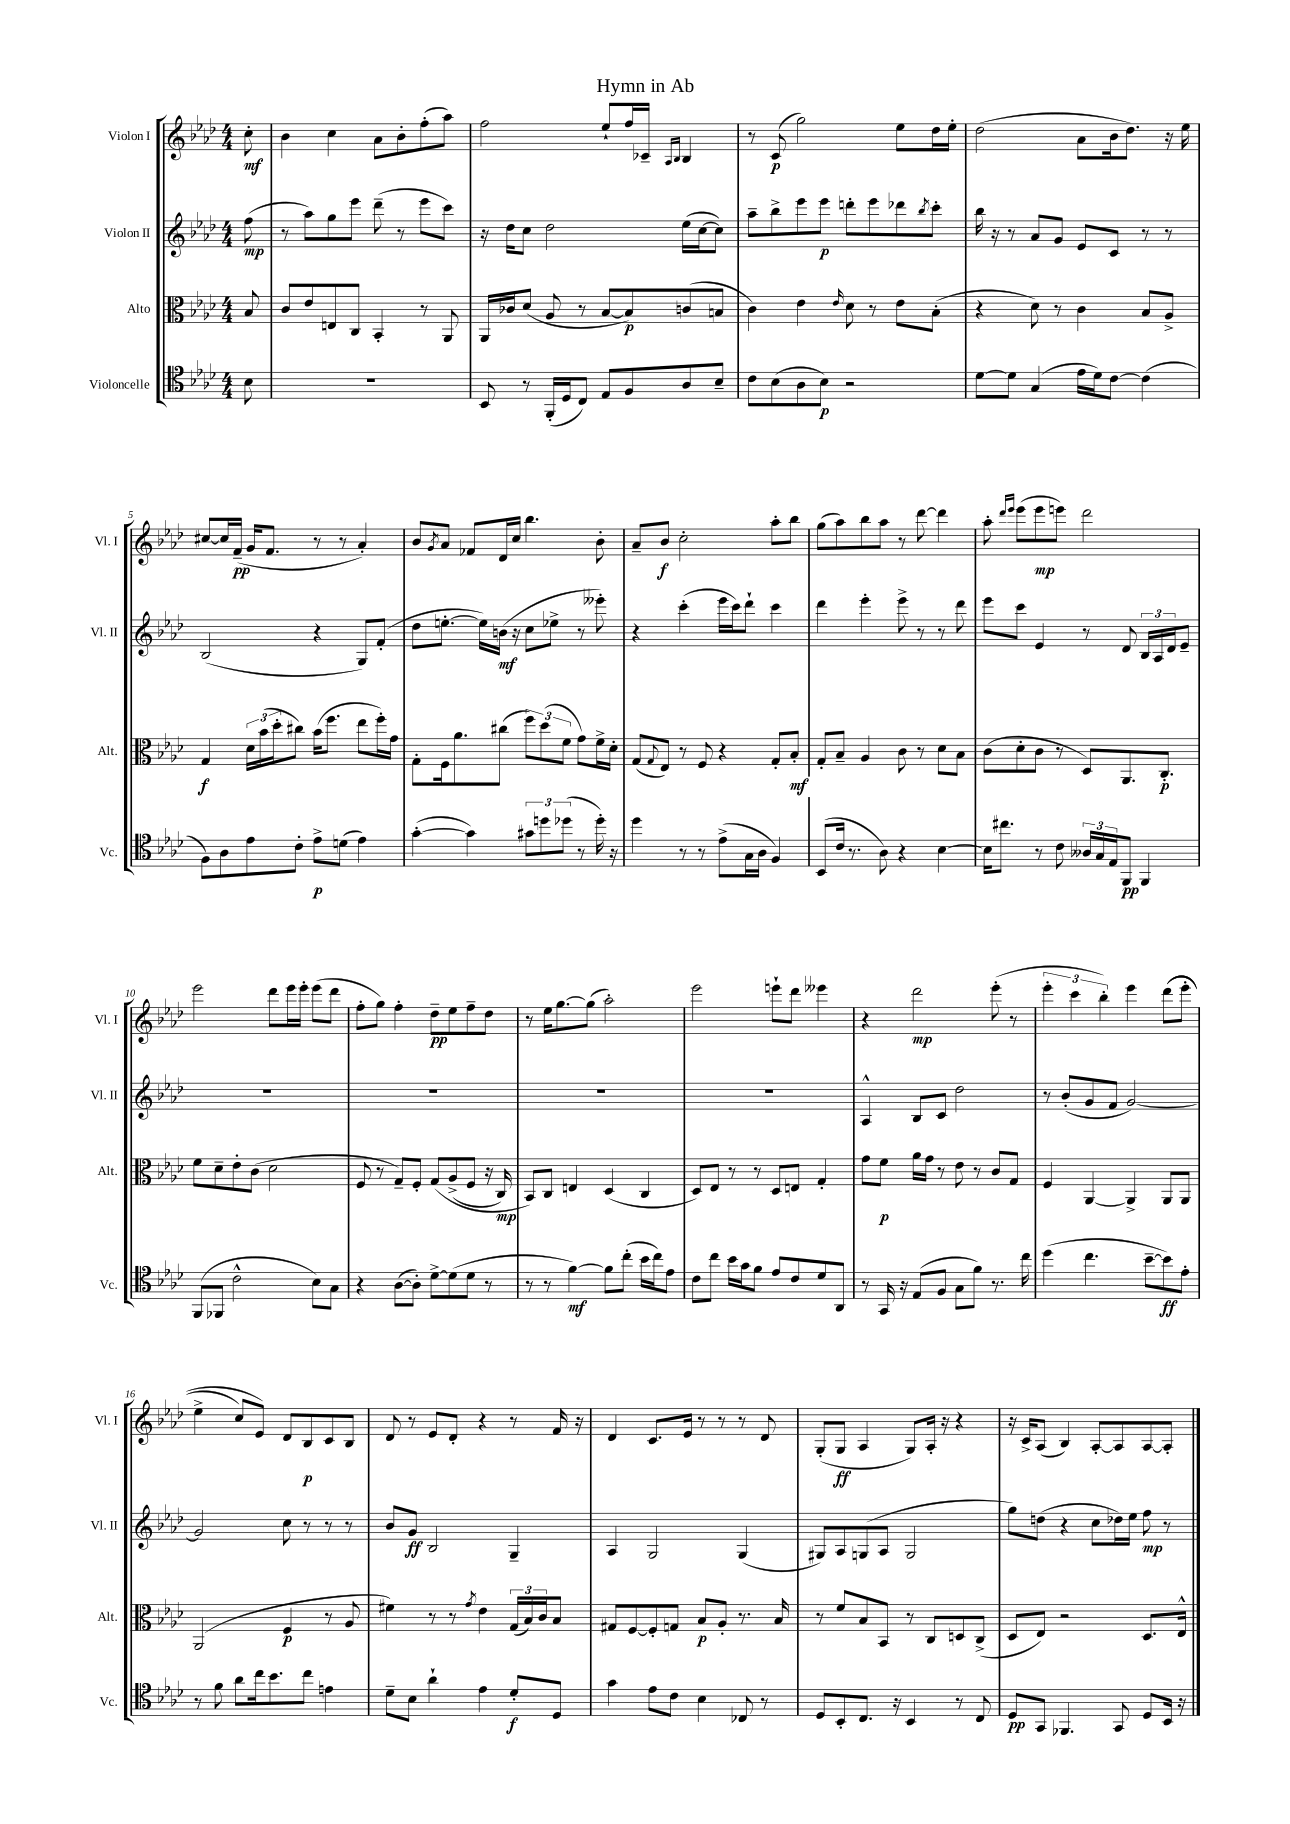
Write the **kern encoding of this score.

**kern	**dynam	**kern	**dynam	**kern	**dynam	**kern	**dynam
*part4	*part4	*part3	*part3	*part2	*part2	*part1	*part1
*staff4	*staff4	*staff3	*staff3	*staff2	*staff2	*staff1	*staff1
*I"Violoncelle	*	*I"Alto	*	*I"Violon II	*	*I"Violon I	*
*I'Vc.	*	*I'Alt.	*	*I'Vl. II	*	*I'Vl. I	*
*clefC4	*	*clefC3	*	*clefG2	*	*clefG2	*
*k[b-e-a-d-]	*	*k[b-e-a-d-]	*	*k[b-e-a-d-]	*	*k[b-e-a-d-]	*
*M4/4	*	*M4/4	*	*M4/4	*	*M4/4	*
=	=	=	=	=	=	=	=
8B-\	.	8B-/	.	(8ff\	mp	8cc'\	mf
=1	=1	=1	=1	=1	=1	=1	=1
1r	.	8c/L	.	8r	.	4b-\	.
.	.	8e-/	.	8aa-\L)	.	.	.
.	.	8En/	.	8gg\	.	4cc\	.
.	.	8C/J	.	8eee-\J	.	.	.
.	.	4BB-'/	.	(8ddd-~\	.	8a-\L	.
.	.	.	.	8r	.	8b-'\	.
.	.	8r	.	8eee-\L	.	(8ff'\	.
.	.	8AA-/	.	8ccc\J)	.	8aa-\J)	.
=2	=2	=2	=2	=2	=2	=2	=2
8BB-/	.	16AA-/LL	.	16r	.	2ff\	.
.	.	16c-X/J	.	16dd-\KL	.	.	.
8r	.	(8d-/J	.	8cc\J	.	.	.
(16FF'/LL	.	8A-/	.	2dd-\	.	.	.
16D-/J	.	.	.	.	.	.	.
8C/J)	.	8r	.	.	.	.	.
8E-/L	.	[8B-/L	.	.	.	8ee-`/L	.
8F/	.	8B-/])	p	.	.	16ff/L	.
.	.	.	.	.	.	16c-X~/JJ	.
.	.	.	.	.	.	16qqA-/LL	.
.	.	.	.	.	.	16qqB-/JJ	.
8A-/	.	(8cn/	.	(16ee-\LL	.	4B-/	.
.	.	.	.	[16cc\J	.	.	.
8B-~/J	.	8Bn/J	.	8cc\J])	.	.	.
=3	=3	=3	=3	=3	=3	=3	=3
8c\L	.	4c\)	.	8aa-~\L	.	8r	.
(8B-\	.	.	.	8bb-^\	.	(8c/	p
8A-\	.	4e-\	.	8eee-\	.	2gg\)	.
8B-\J)	p	.	.	8eee-\J	p	.	.
.	.	16qqe-/	.	.	.	.	.
2r	.	8d-\	.	8dddn'\L	.	.	.
.	.	8r	.	8eee-\	.	.	.
.	.	8e-\L	.	8ddd-X\	.	8ee-\L	.
.	.	.	.	8qbb-/	.	.	.
.	.	(8B-'\J	.	8ccc'\J	.	16dd-\L	.
.	.	.	.	.	.	16ee-'\JJ	.
=4	=4	=4	=4	=4	=4	=4	=4
[8d-\L	.	4r	.	16bb-\	.	(2dd-\	.
.	.	.	.	16r	.	.	.
8d-\J]	.	.	.	8r	.	.	.
(4G/	.	8d-\)	.	8a-/L	.	.	.
.	.	8r	.	8g/J	.	.	.
16e-\LL	.	4c\	.	8e-/L	.	8a-\L	.
16d-\J)	.	.	.	.	.	.	.
[8c\J	.	.	.	8c/J	.	16b-\k	.
.	.	.	.	.	.	8.dd-\J)	.
(4c\]	.	8B-/L	.	8r	.	.	.
.	.	8A-^/J	.	8r	.	16r	.
.	.	.	.	.	.	16ee-\	.
!!LO:LB:g=z
=5	=5	=5	=5	=5	=5	=5	=5
8F\L)	.	4G/	f	(2B-/	.	[8cc#X/L	.
8A-\	.	.	.	.	.	16cc#/L]	.
.	.	.	.	.	.	(16f~/JJ	pp
8e-\	.	24d-\LL	.	.	.	16g/KL	.
.	.	(24b-\	.	.	.	.	.
.	.	.	.	.	.	8.f/J	.
.	.	24dd-'\J	.	.	.	.	.
8c'\J	.	8cc#X\J)	.	.	.	.	.
8e-^\L	p	(16b-\KL	.	4r	.	8r	.
.	.	8.ff\J	.	.	.	.	.
(8dn\J	.	.	.	.	.	8r	.
4e-\)	.	8ee-\L	.	8G/L)	.	4a-'/)	.
.	.	16ff'\L)	.	(8f'/J	.	.	.
.	.	16g\JJ	.	.	.	.	.
=6	=6	=6	=6	=6	=6	=6	=6
([4g'\	.	8G'\L	.	8dd-\L	.	8b-/L	.
.	.	.	.	.	.	8qg/	.
.	.	16F\k	.	[8.een'\J	.	8a-/J	.
.	.	8.a-\	.	.	.	.	.
4g\])	.	.	.	.	.	8f-X/L	.
.	.	.	.	16ee\LL])	.	.	.
.	.	(8cc#X\J	.	(16bn\JJ	mf	16d-/L	.
.	.	.	.	16r	.	16cc/JJ	.
12g#X\L	.	12ff\L)	.	8cc\L	.	4.bb-\	.
12ddn\	.	(12dd-\	.	.	.	.	.
.	.	.	.	8ee-X^\J	.	.	.
(12dd-X\J	.	12f\J	.	.	.	.	.
8r	.	8g\L)	.	8r	.	.	.
16dd-'\)	.	16f^\L	.	8eee--X'\)	.	8b-'\	.
16r	.	16d-'\JJ	.	.	.	.	.
=7	=7	=7	=7	=7	=7	=7	=7
4dd-\	.	(8G/L	.	4r	.	8a-~/L	.
.	.	8qqG/	.	.	.	.	.
.	.	8E-/J)	.	.	.	8b-/J	f
8r	.	8r	.	(4ccc'\	.	2cc'\	.
8r	.	8F/	.	.	.	.	.
(8e-^\L	.	4r	.	16eee-\LL	.	.	.
.	.	.	.	16ccc\J)	.	.	.
16G\L	.	.	.	8ddd-`\J	.	.	.
16A-\JJ	.	.	.	.	.	.	.
4F/)	.	8G'/L	.	4ccc\	.	8aa-'\L	.
.	.	8B-'/J	mf	.	.	8bb-\J	.
=8	=8	=8	=8	=8	=8	=8	=8
(8BB-/L	.	8G'/L	.	4ddd-\	.	(8gg\L	.
16c/Jk	.	8B-~/J	.	.	.	8aa-\)	.
8.r	.	.	.	.	.	.	.
.	.	4A-/	.	4eee-'\	.	8bb-\	.
8A-\)	.	.	.	.	.	8aa-\J	.
4r	.	8c\	.	8eee-^\	.	8r	.
.	.	8r	.	8r	.	[8ddd-\	.
[4B-\	.	8d-\L	.	8r	.	4ddd-\]	.
.	.	8B-\J	.	8ddd-\	.	.	.
=9	=9	=9	=9	=9	=9	=9	=9
16B-\KL]	.	(8c\L	.	8eee-\L	.	8aa-'\	.
8.cc#X\J	.	.	.	.	.	.	.
.	.	.	.	.	.	16qqddd-/LL	.
.	.	.	.	.	.	16qqeee-/JJ	.
.	.	8d-'\	.	8ccc\J	.	(8eee-\L	.
8r	.	8c\J	.	4e-/	.	8eee-\	mp
8c\	.	8r	.	.	.	8eeen\J)	.
24A--X/LL	.	8D-/L)	.	8r	.	2ddd-\	.
24G/	.	.	.	.	.	.	.
24E-/J	.	.	.	.	.	.	.
8FF/J	pp	8.AA-/	.	8d-/	.	.	.
4FF/	.	.	.	24B-/LL	.	.	.
.	.	.	.	24A-/	.	.	.
.	.	8.C'/J	p	.	.	.	.
.	.	.	.	24d-/J	.	.	.
.	.	.	.	8e-~/J	.	.	.
!!LO:LB:g=z
=10	=10	=10	=10	=10	=10	=10	=10
(8FF/L	.	8f\L	.	1r	.	2eee-\	.
8FF-X/J	.	8d-~\	.	.	.	.	.
2c^^\	.	8e-'\	.	.	.	.	.
.	.	(8c\J	.	.	.	.	.
.	.	2d-\	.	.	.	8ddd-\L	.
.	.	.	.	.	.	16eee-\L	.
.	.	.	.	.	.	16eee-'\JJ	.
8B-\L)	.	.	.	.	.	(8eee-\L	.
8G\J	.	.	.	.	.	8ddd-\J	.
=11	=11	=11	=11	=11	=11	=11	=11
4r	.	8F/	.	1r	.	8ff'\L	.
.	.	8r	.	.	.	8gg\J)	.
([8A-\L	.	8G~/L)	.	.	.	4ff'\	.
8A-'\J])	.	8F'/J	.	.	.	.	.
[8d-^\L	.	(8G/L	.	.	.	8dd-~\L	pp
(8d-\]	.	(8A-^/	.	.	.	8ee-\	.
8d-\J	.	8F/J	.	.	.	8ff~\	.
8r	.	16r	.	.	.	8dd-\J	.
.	.	16C/)	mp	.	.	.	.
=12	=12	=12	=12	=12	=12	=12	=12
8r	.	8BB-/L)	.	1r	.	8r	.
8r	.	8C/J	.	.	.	16ee-\KL	.
.	.	.	.	.	.	[8.gg\	.
[4f\)	mf	4En/	.	.	.	.	.
.	.	.	.	.	.	(8gg\J]	.
8f\L]	.	(4D-/	.	.	.	2aa-'\)	.
(8cc'\J	.	.	.	.	.	.	.
16b-\LL	.	4C/	.	.	.	.	.
16cc\J)	.	.	.	.	.	.	.
8e-\J	.	.	.	.	.	.	.
=13	=13	=13	=13	=13	=13	=13	=13
8c\L	.	8D-/L)	.	1r	.	2eee-\	.
8cc\J	.	8E-/J	.	.	.	.	.
16b-\LL	.	8r	.	.	.	.	.
16g\J	.	.	.	.	.	.	.
8f\J	.	8r	.	.	.	.	.
8e-/L	.	8D-/L	.	.	.	8eeen`\L	.
8c/	.	8En/J	.	.	.	8ddd-\J	.
8d-/	.	4G'/	.	.	.	4eee--X\	.
8AA-/J	.	.	.	.	.	.	.
=14	=14	=14	=14	=14	=14	=14	=14
8r	.	8g\L	.	4A-^^/	.	4r	.
16GG/	.	8f\J	p	.	.	.	.
16r	.	.	.	.	.	.	.
(8E-/L	.	16a-\LL	.	8B-/L	.	2ddd-\	mp
.	.	16g\JJ	.	.	.	.	.
8F/J	.	8r	.	8c/J	.	.	.
8G\L	.	8e-\	.	2dd-\	.	.	.
8f\J)	.	8r	.	.	.	.	.
8.r	.	8c/L	.	.	.	(8eee-'\	.
.	.	8G/J	.	.	.	8r	.
16cc\	.	.	.	.	.	.	.
=15	=15	=15	=15	=15	=15	=15	=15
(4dd-\	.	4F/	.	8r	.	6eee-'\	.
.	.	.	.	(8b-'/L	.	.	.
.	.	.	.	.	.	6ccc\	.
4.cc\	.	[4AA-/	.	8g/	.	.	.
.	.	.	.	.	.	6bb-'\)	.
.	.	.	.	8f/J	.	.	.
.	.	4AA-^/]	.	[2g/)	.	4eee-\	.
[8b-~\L	.	.	.	.	.	.	.
8b-\])	ff	8AA-/L	.	.	.	((8ddd-\L	.
8e-'\J	.	8AA-/J	.	.	.	8eee-'\J	.
!!LO:LB:g=z
=16	=16	=16	=16	=16	=16	=16	=16
8r	.	(2AA-/	.	2g/]	.	4ee-^\	.
8f\	.	.	.	.	.	.	.
8a-\L	.	.	.	.	.	8cc/L)	.
16cc\k	.	.	.	.	.	8e-/J)	.
8.b-\	.	.	.	.	.	.	.
.	.	4F/	p	8cc\	.	8d-/L	.
8cc\J	.	.	.	8r	.	8B-/	p
4en\	.	8r	.	8r	.	8c/	.
.	.	8A-/	.	8r	.	8B-/J	.
=17	=17	=17	=17	=17	=17	=17	=17
8d-~\L	.	4f#X\)	.	8b-/L	.	8d-/	.
8B-\J	.	.	.	8g/J	ff	8r	.
4a-`\	.	8r	.	2B-/	.	8e-/L	.
.	.	8r	.	.	.	8d-'/J	.
.	.	8qg/	.	.	.	.	.
4e-\	.	4e-\	.	.	.	4r	.
8d-'/L	f	(24G/LL	.	4G~/	.	8r	.
.	.	24B-/)	.	.	.	.	.
.	.	24c/J	.	.	.	.	.
8D-/J	.	8B-/J	.	.	.	16f/	.
.	.	.	.	.	.	16r	.
=18	=18	=18	=18	=18	=18	=18	=18
4g\	.	8G#X/L	.	4A-/	.	4d-/	.
.	.	[8F/	.	.	.	.	.
8e-\L	.	8F'/]	.	2G/	.	8.c/L	.
8c\J	.	8Gn/J	.	.	.	.	.
.	.	.	.	.	.	16e-/Jk	.
4B-\	.	8B-/L	p	.	.	8r	.
.	.	8A-'/J	.	.	.	8r	.
8C-X/	.	8.r	.	(4G/	.	8r	.
8r	.	.	.	.	.	8d-/	.
.	.	16B-/	.	.	.	.	.
=19	=19	=19	=19	=19	=19	=19	=19
8D-/L	.	8r	.	8G#X/L)	.	(8G'/L	.
8BB-'/	.	8f/L	.	8A-/	.	8G/J	ff
8.C/J	.	8B-/	.	(8Gn/	.	4A-/	.
.	.	8BB-/J	.	8A-/J	.	.	.
16r	.	.	.	.	.	.	.
4BB-/	.	8r	.	2G/	.	8G/L)	.
.	.	8C/L	.	.	.	16A-'/Jk	.
.	.	.	.	.	.	16r	.
8r	.	8Dn/	.	.	.	4r	.
8C/	.	(8C^/J	.	.	.	.	.
=20	=20	=20	=20	=20	=20	=20	=20
8D-/L	pp	8D-/L	.	8gg\L)	.	16r	.
.	.	.	.	.	.	16c^/KL	.
8GG/J	.	8E-/J)	.	(8ddn\J	.	(8A-/J	.
4.FF-X/	.	2r	.	4r	.	4B-/)	.
.	.	.	.	8cc\L	.	[8A-'/L	.
8GG/	.	.	.	16dd-X\L)	.	8A-/]	.
.	.	.	.	16ee-\JJ	.	.	.
8D-/L	.	8.D-/L	.	8ff\	mp	[8A-/	.
16BB-/Jk	.	.	.	8r	.	8A-'/J]	.
16r	.	16E-^^/Jk	.	.	.	.	.
==	==	==	==	==	==	==	==
*-	*-	*-	*-	*-	*-	*-	*-
